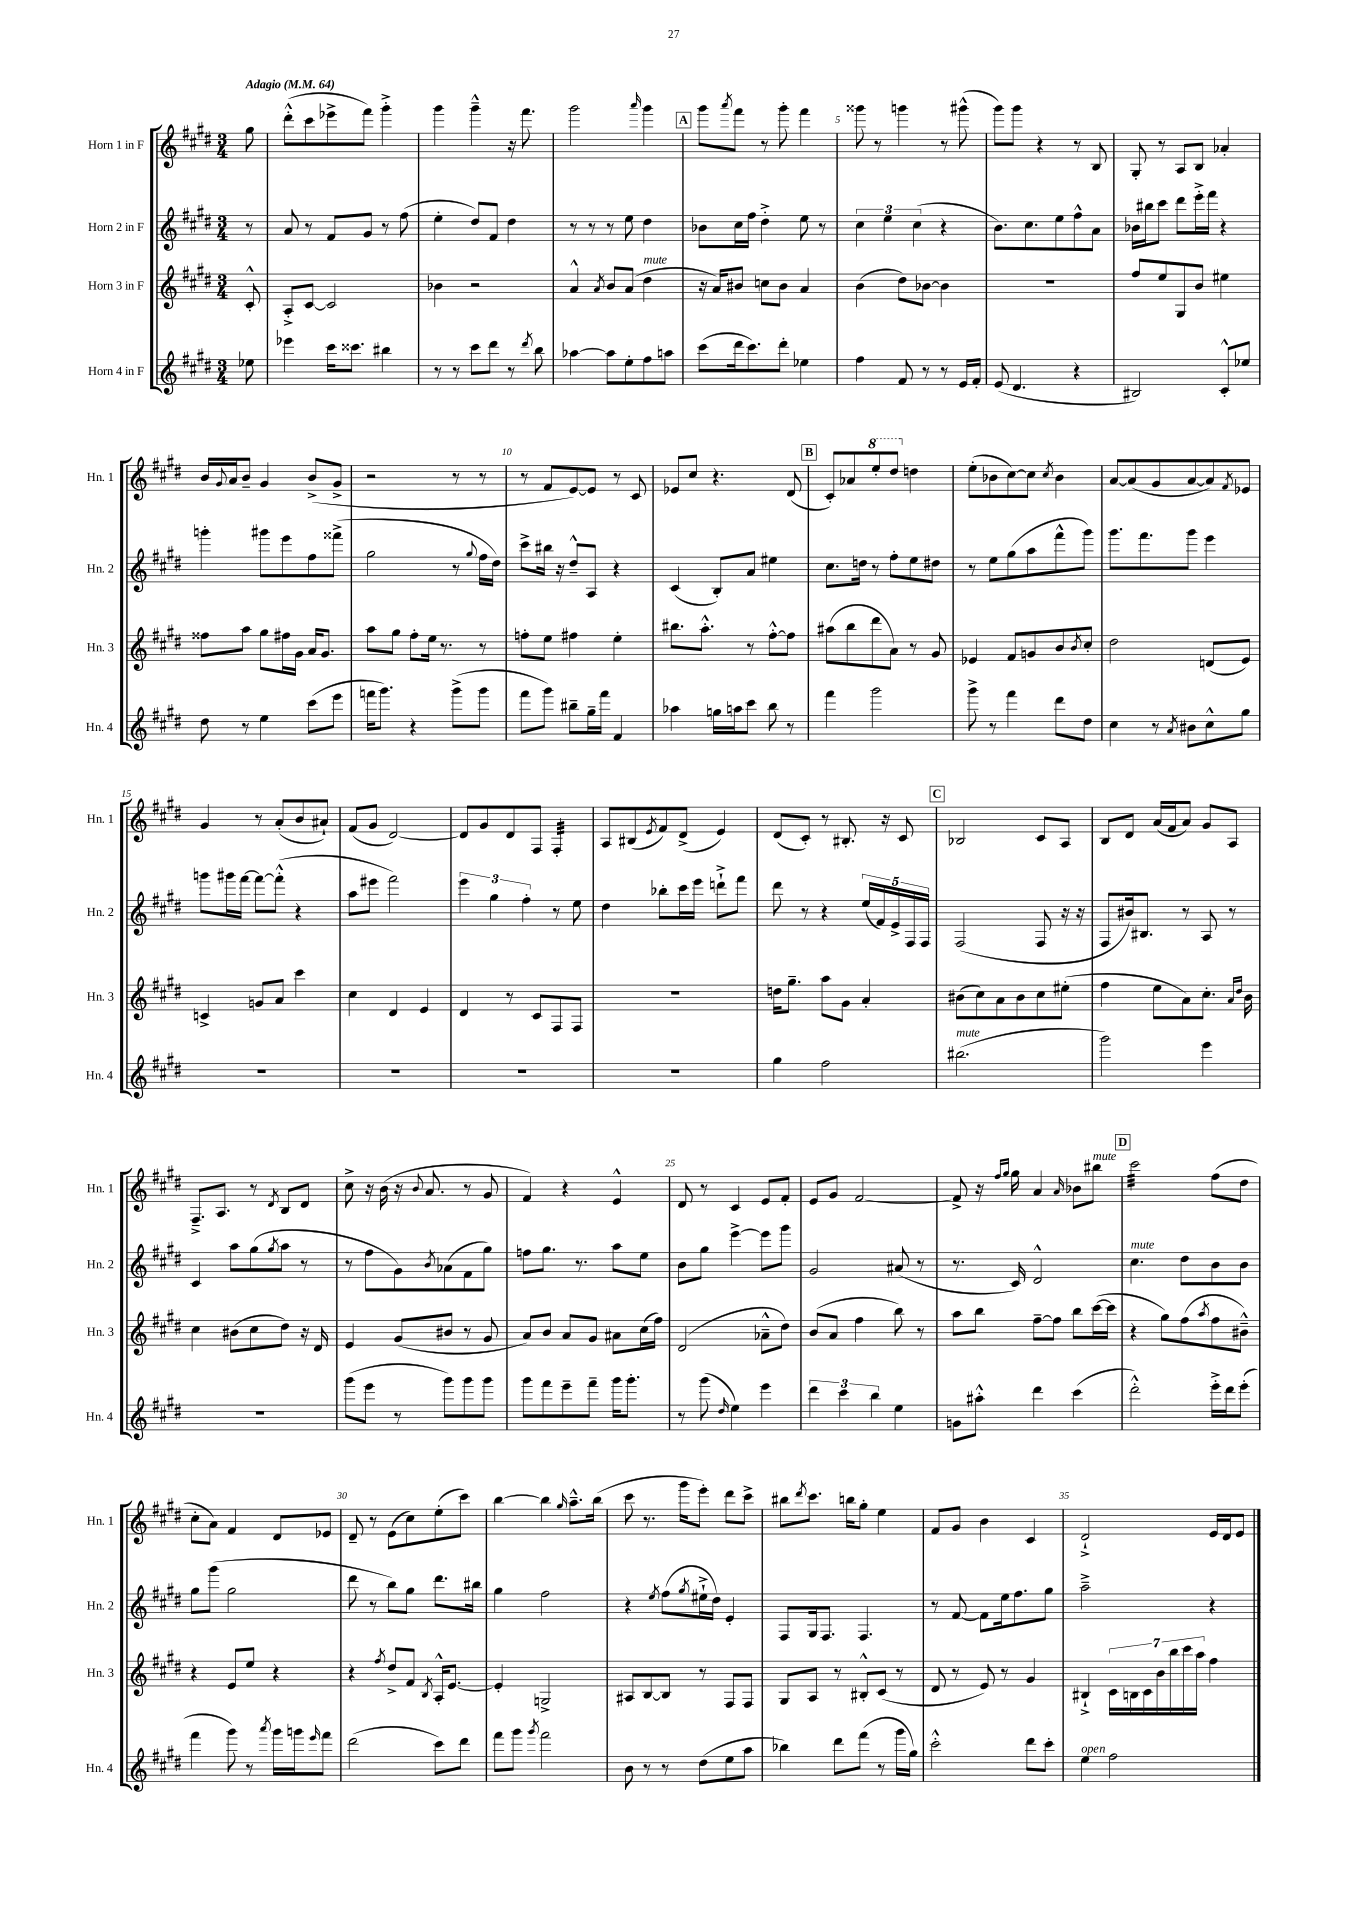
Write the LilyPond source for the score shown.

<<
\new StaffGroup <<
\new Staff = "s0" \with { instrumentName = "Horn 1 in F" shortInstrumentName = "Hn. 1" } {
    \clef treble \key e \major \numericTimeSignature \time 3/4 \partial 8 \tempo "Adagio" 4 = 64
    gis''8 |
    dis'''8-.-^( cis'''8 ees'''8-> fis'''8) gis'''4-.-> |
    gis'''4 gis'''4---^ r16 fis'''8. |
    gis'''2 \grace { a'''16 } gis'''4 |
    \mark \markup { \box "A" } gis'''8 \acciaccatura { a'''8 } fis'''8 r8 gis'''8-. fis'''4 |
    gisis'''8 r8 g'''4 r8 gis'''8-^( |
    gis'''8) gis'''8 r4 r8 b8 |
    gis8-. r8 a8 b8 aes'4-. |
    b'16 \appoggiatura { gis'8 } a'16 b'8-- gis'4 b'8->( gis'8-> |
    r2 r8 r8 |
    r8 fis'8 e'8~) e'8 r8 cis'8 |
    ees'8 cis''8 r4. dis'8( |
    \mark \markup { \box "B" } cis'8-.) aes'8 \ottava #1 e'''8-. dis'''8 \ottava #0 d''4 |
    e''8-.( bes'8 cis''8~) cis''8 \acciaccatura { cis''8 } bes'4 |
    a'8~ a'8( gis'8 a'8~ a'8) \acciaccatura { fis'8 } ees'8 |
    gis'4 r8 a'8-.( b'8 ais'8-!) |
    fis'8( gis'8 dis'2~) |
    dis'8 gis'8 dis'8 fis8 fis4:32-. |
    a8 bis8( \acciaccatura { e'8 } fis'8) dis'8->( e'4) |
    dis'8( cis'8-.) r8 bis8.-. r16 cis'8 |
    \mark \markup { \box "C" } bes2 cis'8 a8 |
    b8 dis'8 a'16( fis'16 a'8) gis'8 a8 |
    fis8.---> a8. r8 \acciaccatura { dis'8 } b8 dis'8 |
    cis''8-> r16 b'16( r16 \appoggiatura { b'8 } a'8. r8 gis'8 |
    fis'4) r4 e'4-^ |
    dis'8 r8 cis'4 e'8 fis'8-. |
    e'8 gis'8 fis'2~ |
    fis'8-> r16 \grace { fis''16 gis''16 } gis''16 a'4 \grace { a'16 } bes'8 bis''8^\markup { \italic "mute" } |
    \mark \markup { \box "D" } cis'''2:32 fis''8( dis''8 |
    cis''8-. a'8) fis'4 dis'8 ees'8 |
    dis'8-- r8 e'8( cis''8) e''8-.( cis'''8) |
    b''4~ b''4 \grace { gis''16 } a''8.---^ b''16( |
    cis'''8 r8. gis'''16 e'''8-.) dis'''8 cis'''8-> |
    bis''8 \acciaccatura { dis'''8 } cis'''8. b''16 gis''8-. e''4 |
    fis'8 gis'8 b'4 cis'4 |
    dis'2-!-> e'16 dis'16 e'8 \bar "|." |
}
\new Staff = "s1" \with { instrumentName = "Horn 2 in F" shortInstrumentName = "Hn. 2" } {
    \clef treble \key e \major \numericTimeSignature \time 3/4 \partial 8
    r8 |
    a'8 r8 fis'8 gis'8 r8 fis''8( |
    e''4-. dis''8) fis'8 dis''4 |
    r8 r8 r8 e''8 dis''4 |
    \mark \markup { \box "A" } bes'8 cis''16 fis''16 dis''4-.-> e''8 r8 |
    \tuplet 3/2 { cis''4 e''4 cis''4( } r4 |
    b'8.) cis''8. e''8 fis''8-^ a'8 |
    bes'16 bis''16 cis'''8 dis'''8 e'''16-.-> fis'''16 r4 |
    g'''4-. gis'''8 e'''8 fis''8 fisis'''8->( |
    gis''2 r8 \appoggiatura { gis''8 } fis''16 dis''16) |
    cis'''8-> bis''16 r16 dis''8---^ a8 r4 |
    cis'4( b8-.) a'8 eis''4 |
    \mark \markup { \box "B" } cis''8. d''16 r8 fis''8-. e''8 dis''8 |
    r8 e''8 gis''8( a''8 fis'''8-^ gis'''8) |
    gis'''8. fis'''8. gis'''8 e'''4 |
    g'''8 gis'''16 fis'''16~ fis'''8~ fis'''8-.-^( r4 |
    a''8 eis'''8 fis'''2) |
    \tuplet 3/2 { e'''4 gis''4 fis''4-. } r8 e''8 |
    dis''4 bes''8-. cis'''16 e'''16 d'''8-!-> fis'''8 |
    dis'''8 r8 r4 \tuplet 5/4 { e''16( fis'16) e'16-> fis16 fis16 } |
    \mark \markup { \box "C" } fis2( fis8 r16 r16 |
    fis8 bis'16) bis8. r8 a8 r8 |
    cis'4 a''8 gis''8( \acciaccatura { gis''8 } a''8 r8 |
    r8 fis''8 gis'8) \acciaccatura { b'8 } aes'8( fis'8 gis''8) |
    f''8 gis''8. r8. a''8 e''8 |
    b'8 gis''8 e'''4~-> e'''8 gis'''8 |
    gis'2 ais'8( r8 |
    r8. cis'16) dis'2-^ |
    \mark \markup { \box "D" } cis''4.^\markup { \italic "mute" } dis''8 b'8 b'8 |
    gis''8 gis'''8( gis''2 |
    dis'''8 r8 b''8) gis''8 dis'''8. bis''16 |
    gis''4 fis''2 |
    r4 \acciaccatura { e''8 } fis''8( \acciaccatura { gis''8 } eis''16-!-> dis''16) e'4-. |
    fis8 gis16 fis8. fis4. |
    r8 fis'8~ fis'8 e''16 fis''8. gis''8 |
    a''2---> r4 \bar "|." |
}
\new Staff = "s2" \with { instrumentName = "Horn 3 in F" shortInstrumentName = "Hn. 3" } {
    \clef treble \key e \major \numericTimeSignature \time 3/4 \partial 8
    cis'8-.-^ |
    a8-.-> cis'8~ cis'2 |
    bes'4 r2 |
    a'4-^ \acciaccatura { a'8 } b'8 a'8( dis''4^\markup { \italic "mute" } |
    \mark \markup { \box "A" } r16 a'16) bis'8 c''8 bis'8 a'4 |
    b'4( dis''8) bes'8~ bes'4 |
    R2. |
    fis''8 e''8 gis8 b'8 eis''4 |
    fisis''8 a''8 gis''8 fis''16 gis'16 a'16 gis'8. |
    a''8 gis''8 fis''8-. e''16 r8. r8 |
    f''8-. e''8 fis''4 e''4-. |
    bis''8. a''8.-.-^ r8 fis''8~-.-^ fis''8 |
    \mark \markup { \box "B" } ais''8( b''8 dis'''8 a'8) r8 gis'8 |
    ees'4 fis'8 g'8 b'8 \acciaccatura { b'8 } cis''8-. |
    dis''2 d'8( e'8) |
    c'4-> g'8 a'8 cis'''4 |
    cis''4 dis'4 e'4 |
    dis'4 r8 cis'8 fis8 fis8 |
    R2. |
    d''16 gis''8.-- a''8 gis'8 a'4-. |
    \mark \markup { \box "C" } bis'8( cis''8) a'8 bis'8 cis''8 eis''8-.( |
    fis''4 e''8 a'8) cis''8.-. \grace { a'16 dis''16 } b'16 |
    cis''4 bis'8( cis''8 dis''8) r16 dis'16 |
    e'4 gis'8( bis'8 r8 gis'8 |
    a'8) b'8 a'8 gis'8 ais'8 cis''16( fis''16) |
    dis'2( aes'8---^ dis''8) |
    b'8( a'8 fis''4 b''8) r8 |
    a''8 b''8 fis''8~-- fis''8 b''8 cis'''16~( cis'''16 |
    \mark \markup { \box "D" } r4 gis''8) fis''8( \acciaccatura { a''8 } fis''8 bis'8---^) |
    r4 e'8 e''8 r4 |
    r4 \acciaccatura { fis''8 } dis''8-> fis'8 \acciaccatura { b8 } a16-.-^ e'8.~ |
    e'4-. g2-> |
    ais8 b8~ b8 r8 fis8 fis8 |
    gis8 a8 r8 bis8-.-^ cis'8( r8 |
    dis'8 r8 e'8) r8 gis'4 |
    bis4-!-> \tuplet 7/4 { cis'16 b16 cis'16 b'16 b''16 cis'''16 a''16 } fis''4 \bar "|." |
}
\new Staff = "s3" \with { instrumentName = "Horn 4 in F" shortInstrumentName = "Hn. 4" } {
    \clef treble \key e \major \numericTimeSignature \time 3/4 \partial 8
    ees''8 |
    ees'''4 cis'''16 cisis'''8. bis''4 |
    r8 r8 cis'''8 dis'''8 r8 \acciaccatura { dis'''8 } b''8 |
    aes''4~ aes''8 e''8-. fis''8 a''8 |
    \mark \markup { \box "A" } cis'''8( dis'''16 cis'''8.) dis'''8-. ees''4 |
    fis''4 fis'8 r8 r8 e'16 fis'16-. |
    e'8( dis'4. r4 |
    bis2) cis'8-.-^ ees''8 |
    dis''8 r8 e''4 cis'''8( e'''8 |
    f'''16 gis'''8.) r4 gis'''8->( gis'''8 |
    fis'''8 gis'''8) bis''8-- gis''16-- fis'''16 fis'4 |
    aes''4 g''16 a''16 cis'''8 b''8 r8 |
    \mark \markup { \box "B" } fis'''4 gis'''2 |
    gis'''8-> r8 fis'''4 dis'''8 dis''8 |
    cis''4 r8 \acciaccatura { a'8 } bis'8 cis''8-^ gis''8 |
    R2. |
    R2. |
    R2. |
    R2. |
    gis''4 fis''2 |
    \mark \markup { \box "C" } bis''2.^\markup { \italic "mute" }( |
    gis'''2) e'''4 |
    R2. |
    gis'''8( e'''8 r8 gis'''8) gis'''8 gis'''8 |
    gis'''8 fis'''8 e'''8-- fis'''8-- gis'''16 gis'''8.-. |
    r8 gis'''8( \grace { dis''16 } e''4) e'''4 |
    \tuplet 3/2 { dis'''4 cis'''4 b''4 } e''4 |
    g'8 ais''8-.-^ dis'''4 cis'''4( |
    \mark \markup { \box "D" } dis'''2-.-^) e'''16-.-> dis'''16 e'''8-.( |
    fis'''4 gis'''8) r8 \acciaccatura { a'''8 } gis'''16 g'''16 \grace { e'''16 } fis'''8 |
    dis'''2( cis'''8) dis'''8 |
    fis'''8 gis'''8 \acciaccatura { gis'''8 } fis'''2 |
    b'8 r8 r8 dis''8( e''8 a''8 |
    bes''4) dis'''8 fis'''8( r8 gis'''16 gis''16) |
    cis'''2-.-^ dis'''8 cis'''8-. |
    e''4^\markup { \italic "open" } fis''2 \bar "|." |
}
>>
>>
\layout { \context { \Score \override BarNumber.break-visibility = ##(#f #t #t) barNumberVisibility = #(every-nth-bar-number-visible 5) } }
